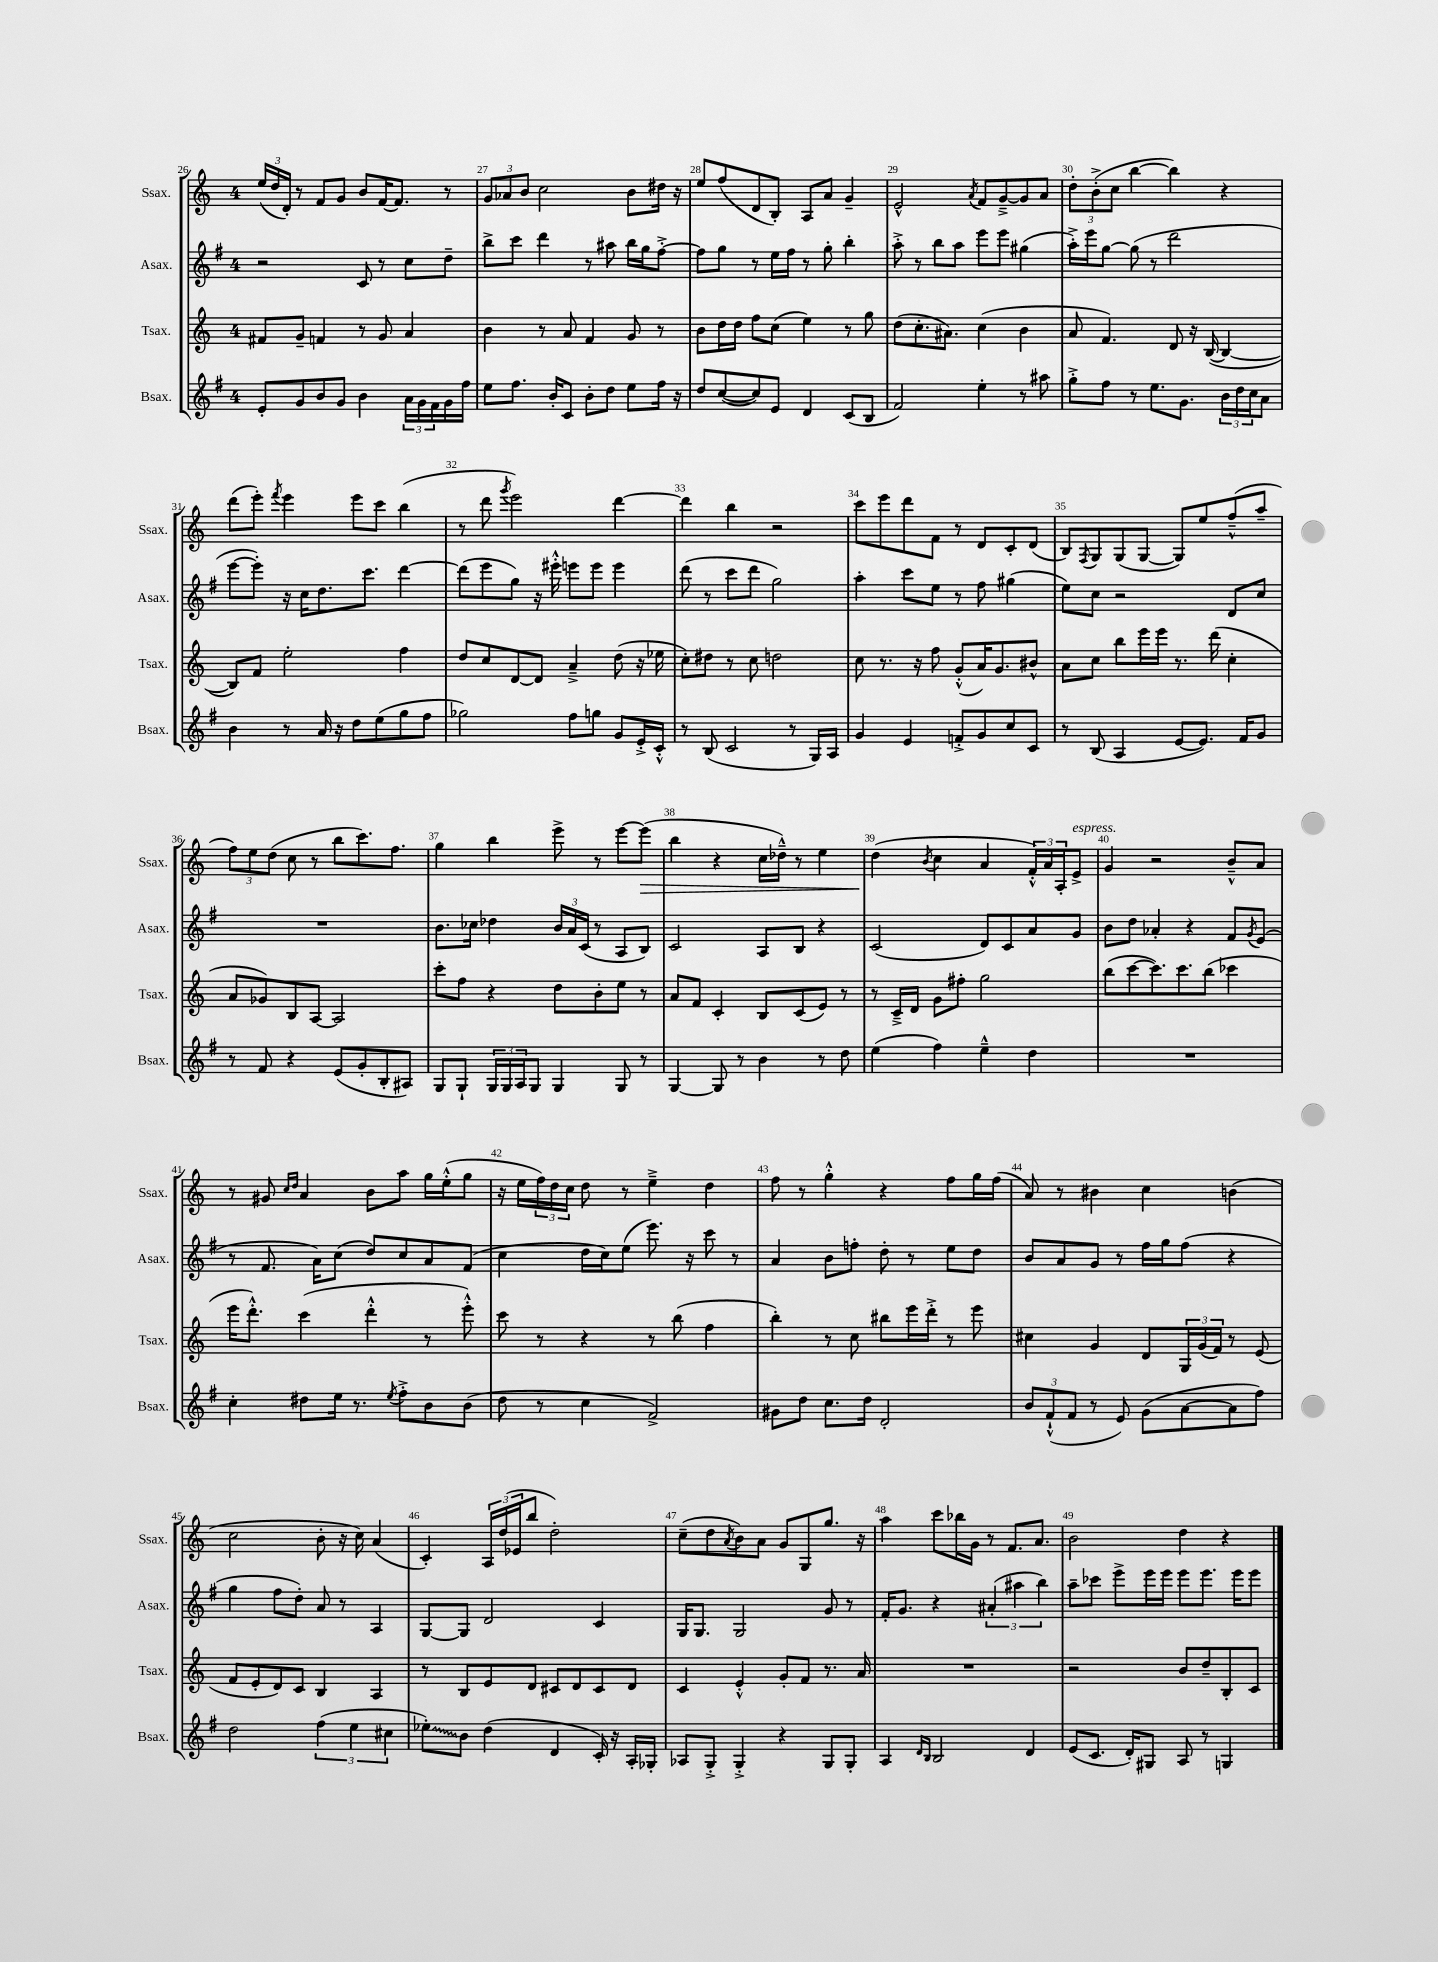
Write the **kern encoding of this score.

**kern	**kern	**kern	**kern
*staff4	*staff3	*staff2	*staff1
*clefG2	*clefG2	*clefG2	*clefG2
*k[f#]	*k[]	*k[f#]	*k[]
*M4/4	*M4/4	*M4/4	*M4/4
8e'	8f#	2r	(24ee
.	.	.	24dd
.	.	.	24d')
8g	8g~	.	8r
8b	4f	.	8f
8g	.	.	8g
4b	8r	8c	8b
.	8g	8r	[16f
.	.	.	8.f]
24a	4a	8cc	.
24g	.	.	.
24f#	.	.	.
16g	.	8dd~	8r
16ff#	.	.	.
=	=	=	=
8ee	4b	8bb^	12g
.	.	.	12a-
8.ff#	.	8ccc	.
.	.	.	12b
.	8r	4ddd	2cc
16b'	.	.	.
8c	8a	.	.
8b'	4f	8r	.
8dd	.	8aa#	.
8ee	8g	16bb	8b
.	.	16gg	.
16ff#	8r	[8ff#'^	16dd#
16r	.	.	16r
=	=	=	=
8dd	8b	8ff#]	8ee
([8cc	16dd	8gg	(8ff
.	16dd	.	.
8cc])	8ff	8r	8d
8e	(8cc	16ee	8B')
.	.	16ff#	.
4d	4ee)	8r	8A
.	.	8gg'	8a
(8c	8r	4bb'	4g~
8B	8gg	.	.
=	=	=	=
2f#)	(8dd	8aa'^	2e^^
.	8.cc'	8r	.
.	.	8bb	.
.	8.a#)	.	.
.	.	8aa	.
.	.	.	8qa
4ee'	(4cc	8eee	8f
.	.	8eee	[8g~^
8r	4b	(4gg#	8g]
8aa#	.	.	8a
=	=	=	=
8gg'^	8a	16aa'^)	12dd'
.	.	16eee	.
.	.	.	(12b'^
8ff#	4.f)	[8gg	.
.	.	.	12cc
8r	.	(8gg]	[4bb
8.ee	.	8r	.
.	8d	2ddd	4bb])
8.g	.	.	.
.	16r	.	.
.	([16B	.	.
24b	4B_	.	4r
24dd	.	.	.
24cc	.	.	.
8a	.	.	.
=	=	=	=
4b	8B])	[8eee	(8ddd
.	8f	8eee'])	8eee')
.	.	.	8qfff
8r	2ee'	16r	4eee
.	.	16cc	.
16a	.	8.dd	.
16r	.	.	.
8dd	.	.	8eee
.	.	8.ccc	.
(8ee	.	.	8ccc
8gg	4ff	[4ddd	(4bb
8ff#	.	.	.
=	=	=	=
2gg-)	8dd	(8ddd]	8r
.	8cc	8eee	8ddd
.	.	.	8qggg
.	[8d	8gg)	2eee)
.	8d]	16r	.
.	.	16eee#'^^	.
8ff#	4a~^	8eee	.
8gg	.	8eee	.
8g	(8dd	4eee	[4ddd
16e'^	16r	.	.
16c'^^	16ee-	.	.
=	=	=	=
8r	8cc')	(8ddd	4ddd]
(8B	8dd#	8r	.
2c	8r	8ccc	4bb
.	8cc	8ddd	.
.	2dd	2gg)	2r
8r	.	.	.
16G)	.	.	.
16A	.	.	.
=	=	=	=
4g	8cc	4aa'	8ccc
.	8.r	.	8eee
4e	.	8ccc	8ddd
.	16r	.	.
.	8ff	8ee	8f
8f'^	(8g'^^	8r	8r
8g	16a)	8ff#	8d
.	8.g	.	.
8cc	.	(4gg#	8c'
8c	8b#^^	.	(8d
=	=	=	=
8r	8a	8ee)	8B)
.	.	.	8qF
(8B	8cc	8cc	8G
4A	8bb	2r	(8G
.	16eee	.	[8G
.	16eee	.	.
[8e	8.r	.	8G])
8.e])	.	.	8ee
.	(16ddd	.	.
.	4cc'	8d	(8ff~^^
16f#	.	.	.
8g	.	8cc	8aa~
=	=	=	=
8r	8a	1r	12ff)
.	.	.	12ee
8f#	8g-)	.	.
.	.	.	(12dd
4r	8B	.	8cc
.	[8A	.	8r
(8e	2A]	.	8bb
8g'	.	.	8.ccc)
8B'	.	.	.
.	.	.	8.ff
8A#)	.	.	.
=	=	=	=
8G	8ccc'	8.b	4gg
8G`	8ff	.	.
.	.	16cc-	.
24G	4r	4dd-	4bb
24G	.	.	.
24A	.	.	.
8G	.	.	.
4G	8dd	24b	8eee^
.	.	24a	.
.	.	(24c	.
.	8b'	8r	8r
8G	8ee	8A	[8eee
8r	8r	8B)	(8eee]
=	=	=	=
[4G	8a	2c	4bb
.	8f	.	.
8G]	4c'	.	4r
8r	.	.	.
4b	8B	8A	16cc
.	.	.	16dd-~^^)
.	(8c	8B	8r
8r	8e)	4r	4ee
8dd	8r	.	.
=	=	=	=
(4ee	8r	(2c	(4dd
.	16c~^	.	.
.	16d	.	.
.	.	.	8qb
4ff#)	8g	.	4cc
.	8ff#'	.	.
4ee~^^	2gg	8d)	4a
.	.	8c	.
4dd	.	8a	24f'^^)
.	.	.	24a
.	.	.	24A'
.	.	8g	8e^
=	=	=	=
1r	(8bb	8b	4g
.	[8ccc	8dd	.
.	8.ccc])	4a-'	2r
.	8.ccc	.	.
.	.	4r	.
.	(8bb	.	.
.	4ccc-	8f#	8b~^^
.	.	8qg	.
.	.	(8e	8a
=	=	=	=
4cc'	16eee	8r	8r
.	8.ddd'^^)	.	.
.	.	8.f#	8g#
.	.	.	16qqcc
.	.	.	16qqdd
8dd#	(4ccc	.	4a
.	.	16a)	.
16ee	.	(8cc	.
8.r	.	.	.
.	4ddd'^^	8dd)	8b
8qee	.	.	.
8ff#'^	.	8cc	8aa
8b	8r	8a	16gg
.	.	.	(16ee'^^
(8b	8eee'^^)	(8f#	8gg
=	=	=	=
8dd	8ccc	4cc	16r
.	.	.	16ee
8r	8r	.	24ff)
.	.	.	24dd
.	.	.	24cc
4cc	4r	16dd	8dd
.	.	16cc)	.
.	.	(8ee	8r
2f#^)	8r	8.eee)	4ee~^
.	(8bb	.	.
.	.	16r	.
.	4ff	8ccc	4dd
.	.	8r	.
=	=	=	=
8g#	4bb')	4a	8ff
8dd	.	.	8r
8.cc	8r	8b	4gg'^^
.	8cc	8ff'	.
16dd	.	.	.
2d'	8bb#	8dd'	4r
.	16eee	8r	.
.	16ddd'^	.	.
.	8r	8ee	8ff
.	8eee	8dd	16gg
.	.	.	(16ff
=	=	=	=
12b	4cc#	8b	8a)
(12f#`^^	.	.	.
.	.	8a	8r
12f#	.	.	.
8r	4g	8g	4b#
8e)	.	8r	.
(8g	8d	16ff#	4cc
.	.	16gg	.
[8a	24G	(8ff#	.
.	(24g	.	.
.	24f)	.	.
8a]	8r	4r	(4b
8ff#)	(8e	.	.
=	=	=	=
2dd	8f	4gg	2cc
.	8e'	.	.
.	8d)	8ff#	.
.	8c	8dd')	.
(6ff#	4B	8a	8b'
.	.	8r	16r
6ee	.	.	.
.	.	.	16cc)
.	4A	4A	(4a
6cc#	.	.	.
=	=	=	=
8ee-')	8r	[8G	4c')
8b	8B	8G]	.
(4dd	8e	2d	24A
.	.	.	(24dd
.	.	.	24e-
.	8d	.	8bb
4d	8c#	.	2dd')
.	8d	.	.
16c')	8c#	4c	.
16r	.	.	.
16A'	8d	.	.
16G-'	.	.	.
=	=	=	=
8A-	4c	16G	(8cc~
.	.	8.G	.
8G'^	.	.	8dd
.	.	.	8qa
4G'^	4e'^^	2G	8b)
.	.	.	8a
4r	8g'	.	8g
.	8f	.	8G
8G	8.r	8g	8.gg
8G'	.	8r	.
.	16a	.	16r
=	=	=	=
4A	1r	16f#'	4aa
.	.	8.g	.
16qqd	.	.	.
16qqB	.	.	.
2B	.	4r	8ccc
.	.	.	16bb-
.	.	.	16g
.	.	(6a#'	8r
.	.	.	8.f
.	.	6aa#	.
4d	.	.	.
.	.	.	8.a
.	.	6bb)	.
=	=	=	=
(8e	2r	8aa~	2b
8.c	.	8ccc-	.
.	.	8eee^	.
16d')	.	.	.
8G#	.	16eee	.
.	.	16eee	.
8A	8b	8eee	4dd
8r	8dd~	8.eee	.
4G	8B'	.	4r
.	.	16eee	.
.	8c	8eee	.
==	==	==	==
*-	*-	*-	*-
